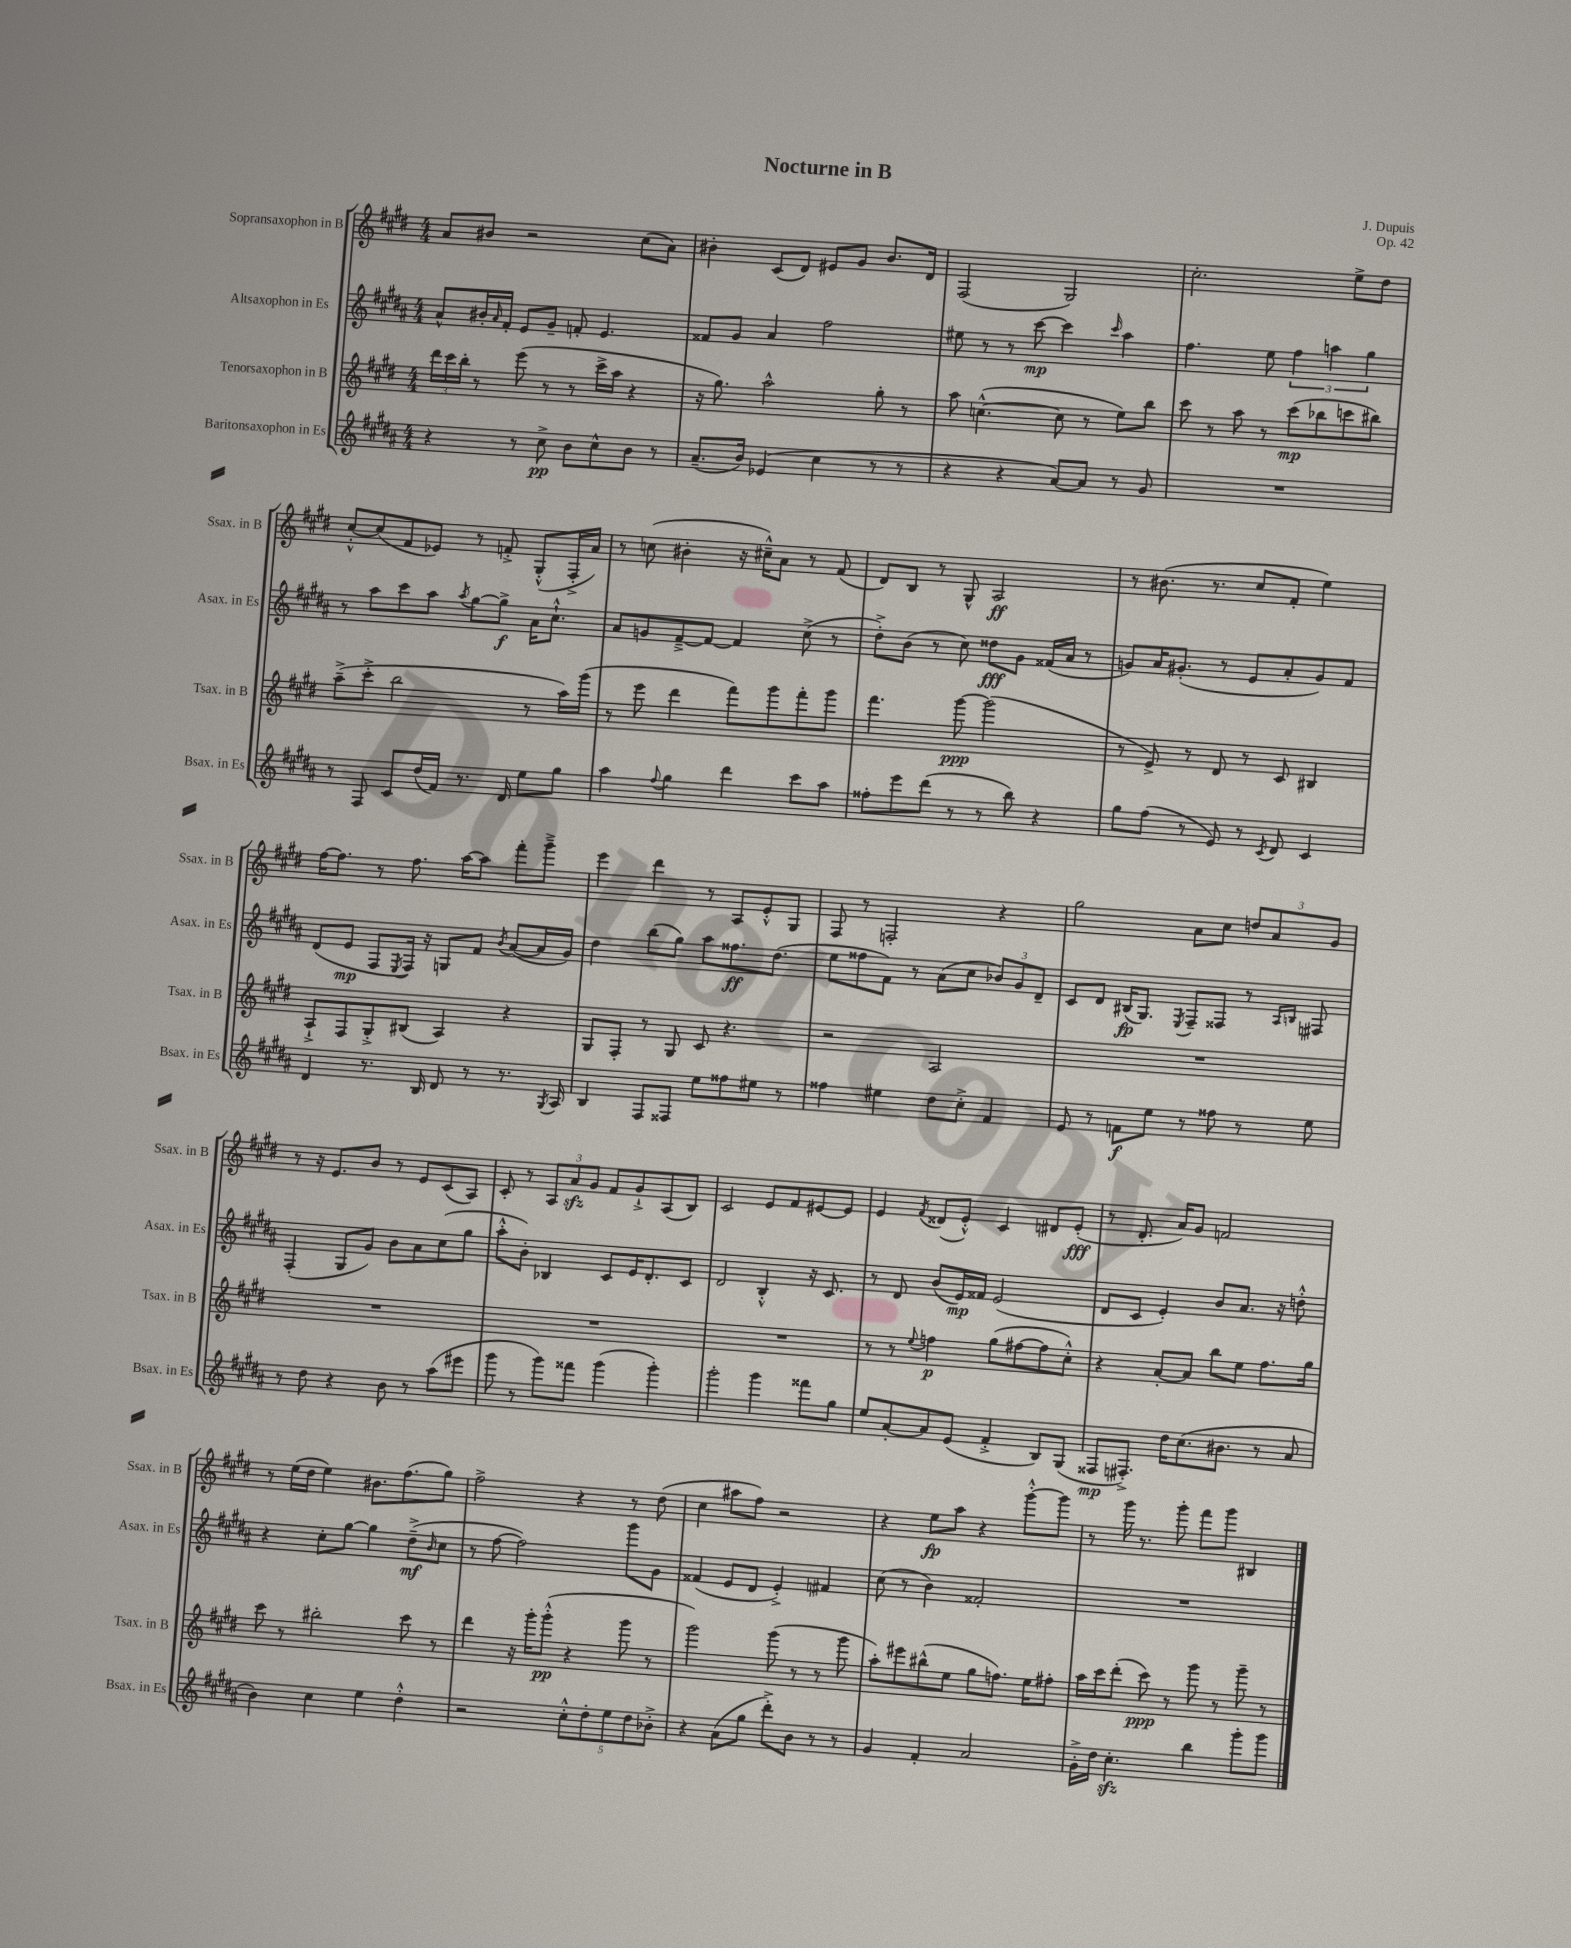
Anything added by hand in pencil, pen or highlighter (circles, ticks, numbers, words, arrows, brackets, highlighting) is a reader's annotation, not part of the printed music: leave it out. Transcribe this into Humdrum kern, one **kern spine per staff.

**kern	**kern	**kern	**kern
*staff4	*staff3	*staff2	*staff1
*clefG2	*clefG2	*clefG2	*clefG2
*k[f#c#g#d#a#]	*k[f#c#g#d#]	*k[f#c#g#d#a#]	*k[f#c#g#d#]
*M4/4	*M4/4	*M4/4	*M4/4
4r	24ddd#\LL	8a#^^/L	8a/L
.	24ccc#\	.	.
.	24bb'\JJ	.	.
.	8r	16b#'/L	8b#/J
.	.	16qqa#/	.
.	.	16f#'/JJ	.
8r	(8eee\	8e/L	2r
8cc#^\	8r	8g#~/J	.
8b\L	8r	8f'/	.
8cc#^^\	16ccc#^\LL	4.e/	.
.	16aa\JJ	.	.
8b\J	4r	.	(8cc#\L
8r	.	.	8a\J)
=	=	=	=
(8.a#~/L	16r	8f##/L	4b#'\
.	8.gg#\)	.	.
.	.	8g#/J	.
16b/Jk)	.	.	.
(4e-/	2aa^^\	4a#/	(8c#/L
.	.	.	8d#/J)
4cc#\	.	2ff#\	8e#/L
.	.	.	8g#/J
8r	8gg#'\	.	8.b#/L
8r	8r	.	.
.	.	.	16d#/Jk
=	=	=	=
4r	8aa\	8ee#\	(2F#/
.	([4.cc^^\	8r	.
4r	.	8r	.
.	.	[8ccc#\	.
[8a#/L)	8cc\]	4ccc#\]	2G#/)
8a#/]J	8r	.	.
.	.	16qqccc#/	.
8r	8ee\L)	4aa#\	.
8g#/	8bb\J	.	.
=	=	=	=
1r	8ccc#\	4.ff#\	2.cc#'\
.	8r	.	.
.	8aa\	.	.
.	8r	8ee\	.
.	(8ccc#\L	6ff#\	.
.	8bb-\	.	.
.	.	6aa\	.
.	8ccc\	.	8ee^\L
.	.	6gg#\	.
.	8bb#\J)	.	8dd#\J
=	=	=	=
8r	(8aa~^\L	8r	[8cc#'^^/L
8F#/	8ccc#'^\J	8aa#\L	(8cc#/]
8c#/L	2bb\	8ccc#\	8f#/
(16dd#/L	.	8aa#\J	8e-/J)
16f#/JJ)	.	.	.
.	.	8qaa#/	.
8.r	.	[8gg#\L	8r
.	.	8gg#^\]J	8f'^/
16d#/	.	.	.
8ee\L	8r	16a#\LK	(8G#'^^/L
.	.	8.cc#`^^\J	.
8gg#\J	16aa\LL)	.	16F#'^/L
.	(16ggg#\JJ	.	16a/JJ)
=	=	=	=
4aa#\	8r	8a#/L	8r
.	8eee\	8g/	(8cc\
8qqff#/	.	.	.
4gg#\	4ddd#\	[8f#~^/	4b#'\
.	.	8f#/_J	.
4ddd#\	8fff#\L)	4f#/]	16r
.	.	.	16cc#~^^\LK)
.	8ggg#\	.	8a\J
8ccc#\L	8fff#'\	(8cc#^\	8r
8aa#\J	8ggg#\J	8r	(8f#/
=	=	=	=
8ff##'\L	4.fff#\	8dd#'^\L)	8d#/L)
8eee\	.	(8b\J	8B/J
(8ddd#\J	.	8r	8r
8r	[8ggg#\	8cc#\)	8G#^^/
8r	(2ggg#\]	8dd##\L	2A/
8bb\)	.	8g#\J	.
4r	.	(16f##/LL	.
.	.	16a#/JJ	.
.	.	8r	.
=	=	=	=
8gg#\L	8r	8g/L)	8r
(8ff#\J	8e^/)	16a#/K	(8.b#\
.	.	(8.g#'/J	.
8r	8r	.	.
.	.	.	8.r
8e/)	8d#/	8r	.
8r	8r	8e/L	8cc#/L
8qc#/	.	.	.
8d#/	8c#/	8a#'/	8f#'/J
4c#/	4B#/	8g#/)	4ee\)
.	.	8f#/J	.
=	=	=	=
4d#/	8A`^/L	(8d#/L	[16ff#\LK
.	.	.	8.ff#\]J
.	8F#/	8e/J	.
8.r	8G#'^/	8F#/L	8r
.	.	8qE/	.
.	(8B#/J	16F#/Jk)	8.ff#\
16B/	.	16r	.
8d#/	4A/)	8G/L	.
.	.	.	[16aa\LK
8r	.	8f#/J	8aa\]J
.	.	8qb/	.
8.r	4r	([8a#/L	8fff#'\L
.	.	16a#/]L	8ggg#~^\J
8qG#/	.	.	.
16A#/	.	16g#/JJ)	.
=	=	=	=
4B/	8G#/L	4dd#\	4eee\
.	8F#'/J	.	.
8F#/L	8r	(8bb\L	4ddd#\
8F##/J	8G#/	8gg#\J)	.
8ee\L	8c#/	8aa#\L	8r
8ff##\	4.r	8.ff##\	8A/L
8ee#\J	.	.	8e'^^/
.	.	(8.dd#\J	.
8r	.	.	8G#/J
=	=	=	=
4ff##\	2r	8ee\L	8F#/
.	.	8ff##\	8r
4ee#\	.	8f#\J)	2F'/
.	.	8r	.
8dd#\L	2A/	(8a#\L	.
8cc#'^\J	.	8cc#\J	.
4f#/	.	12b-/L)	4r
.	.	12g#/	.
.	.	12d#~/J	.
=	=	=	=
8e/	1r	8c#/L	2gg#\
8r	.	8d#/J	.
8f\L	.	(16B#/LK	.
.	.	8.G#/J)	.
8ee\J	.	.	.
.	.	8qE/	.
8r	.	8F#~/L	8a\L
8ff##\	.	8F##/J	8cc#\J
8r	.	8r	12dd/L
.	.	.	12a/
.	.	16qqA#/LL	.
.	.	16qqB/JJ	.
8ee\	.	8F#/	.
.	.	.	12g#/J
=	=	=	=
8r	1r	(4F#'/	8r
8dd#\	.	.	16r
.	.	.	8.e/L
4r	.	8G#/L	.
.	.	8g#/J)	8b/J
8b\	.	8b\L	8r
8r	.	8a#\	8e/L
(8aa#\L	.	(8cc#\	(8c#/
8eee#\J	.	8gg#\J	8A/J)
=	=	=	=
8ggg#\	1r	8aa#'^^\L	8c#'/
8r	.	8b'\J)	8r
8ggg#\L)	.	4B-/	12A/L
.	.	.	12a/
8fff##\J	.	.	.
.	.	.	12g#/J
(4ggg#\	.	8c#/L	8f#/L
.	.	16e/K	8g#`^/
.	.	8.d#'/	.
4ggg#'\)	.	.	(8A/
.	.	8c#/J	8B/J)
=	=	=	=
2ggg#'\	1r	2d#/	2c#/
4ggg#\	.	4B'^^/	8e/L
.	.	.	8f#/
8fff##\L	.	16r	[8e#/
.	.	8.c#/	.
8gg#\J	.	.	8e#/]J
=	=	=	=
8ee/L	8r	8r	4e/
[8a#'/	8r	8d#/	.
.	8qqee/	.	8qf#/
8a#/]	4ff\	(8b/L	(8d##/L
(8e/J	.	16e/L)	8e'^^/J)
.	.	16f##/JJ	.
4f#'^/	(8gg#\L	(2e/	4c#/
.	[8ff#\	.	.
8B/L)	8ff#\]	.	8d#/L
(8G#/J	8cc#'^^\J)	.	(8e'/J
=	=	=	=
8F##/L	4r	8d#/L	8r
8.F#'^/J)	.	8c#/J	8.d#'/
.	[8a'/L	4e'/)	.
16dd#\LK	.	.	16a/LK)
(8.cc#\	8a/]J	.	8g#/J
.	8bb\L	8b/L	2f/
8.b#\J	.	.	.
.	8ee\J	8.a#/J	.
8r	8.ff#\L	.	.
.	.	16r	.
8a#/	.	8dd'^^\	.
.	16gg#\Jk	.	.
=	=	=	=
4b\)	8ccc#\	4r	8r
.	8r	.	(16ee\LL
.	.	.	16dd#\JJ
4cc#\	2bb#'\	8cc#'\L	4ee\)
.	.	[8gg#\J	.
4ee\	.	4gg#\]	8.b#\L
.	.	.	(8.ff#\
4dd#'^^\	8ccc#\	(8dd#~^\L	.
.	.	16qqb/	.
.	8r	8cc#\J	8gg#\J)
=	=	=	=
2r	4ddd#\	8r	2ff#^\
.	.	[8ff#\	.
.	16r	2ff#\])	.
.	16ggg#'\LK	.	.
.	(8ggg#'^^\J	.	.
10cc#'^^\L	4r	.	4r
10dd#'\	.	.	.
10ee\	.	.	.
.	8ggg#\	8ggg#\L	8r
10dd#\	.	.	.
.	8r	8g#\J	(8dd#\
10b-'^\J	.	.	.
=	=	=	=
4r	2ggg#\)	(4f##/	4cc#\
(8a#\L	.	8e/L	8aa#\L
8gg#\J	.	8d#/J	8ff#\J)
8ddd#'^\L)	(8ggg#\	4e'^/)	2r
8b\J	8r	.	.
8r	8r	4f#/	.
8r	8ggg#\	.	.
=	=	=	=
4g#/	8aa'\L)	(8cc#\	4r
.	8eee#\	8r	.
4f#'/	(8bb#^^\	4b\)	8ee\L
.	8ee\J	.	8aa\J
2a#/	8gg#\L	2f##'/	4r
.	8.ff\J)	.	.
.	.	.	[8ggg#'^^\L
.	16ee\LK	.	.
.	8ff#'\J	.	8ggg#\]J
=	=	=	=
16g#'^\LL	16aa\LL	1r	8r
16dd#\JJ	16ccc#\J	.	.
4.cc#'\	(8ddd#'\J	.	16ggg#\
.	.	.	8.r
.	8ccc#\)	.	.
.	8r	.	8ggg#'\
4bb\	8ggg#\	.	8fff#\L
.	8r	.	8ggg#\J
8ggg#'\L	8ggg#~\	.	4B#/
8ggg#\J	8r	.	.
==	==	==	==
*-	*-	*-	*-
